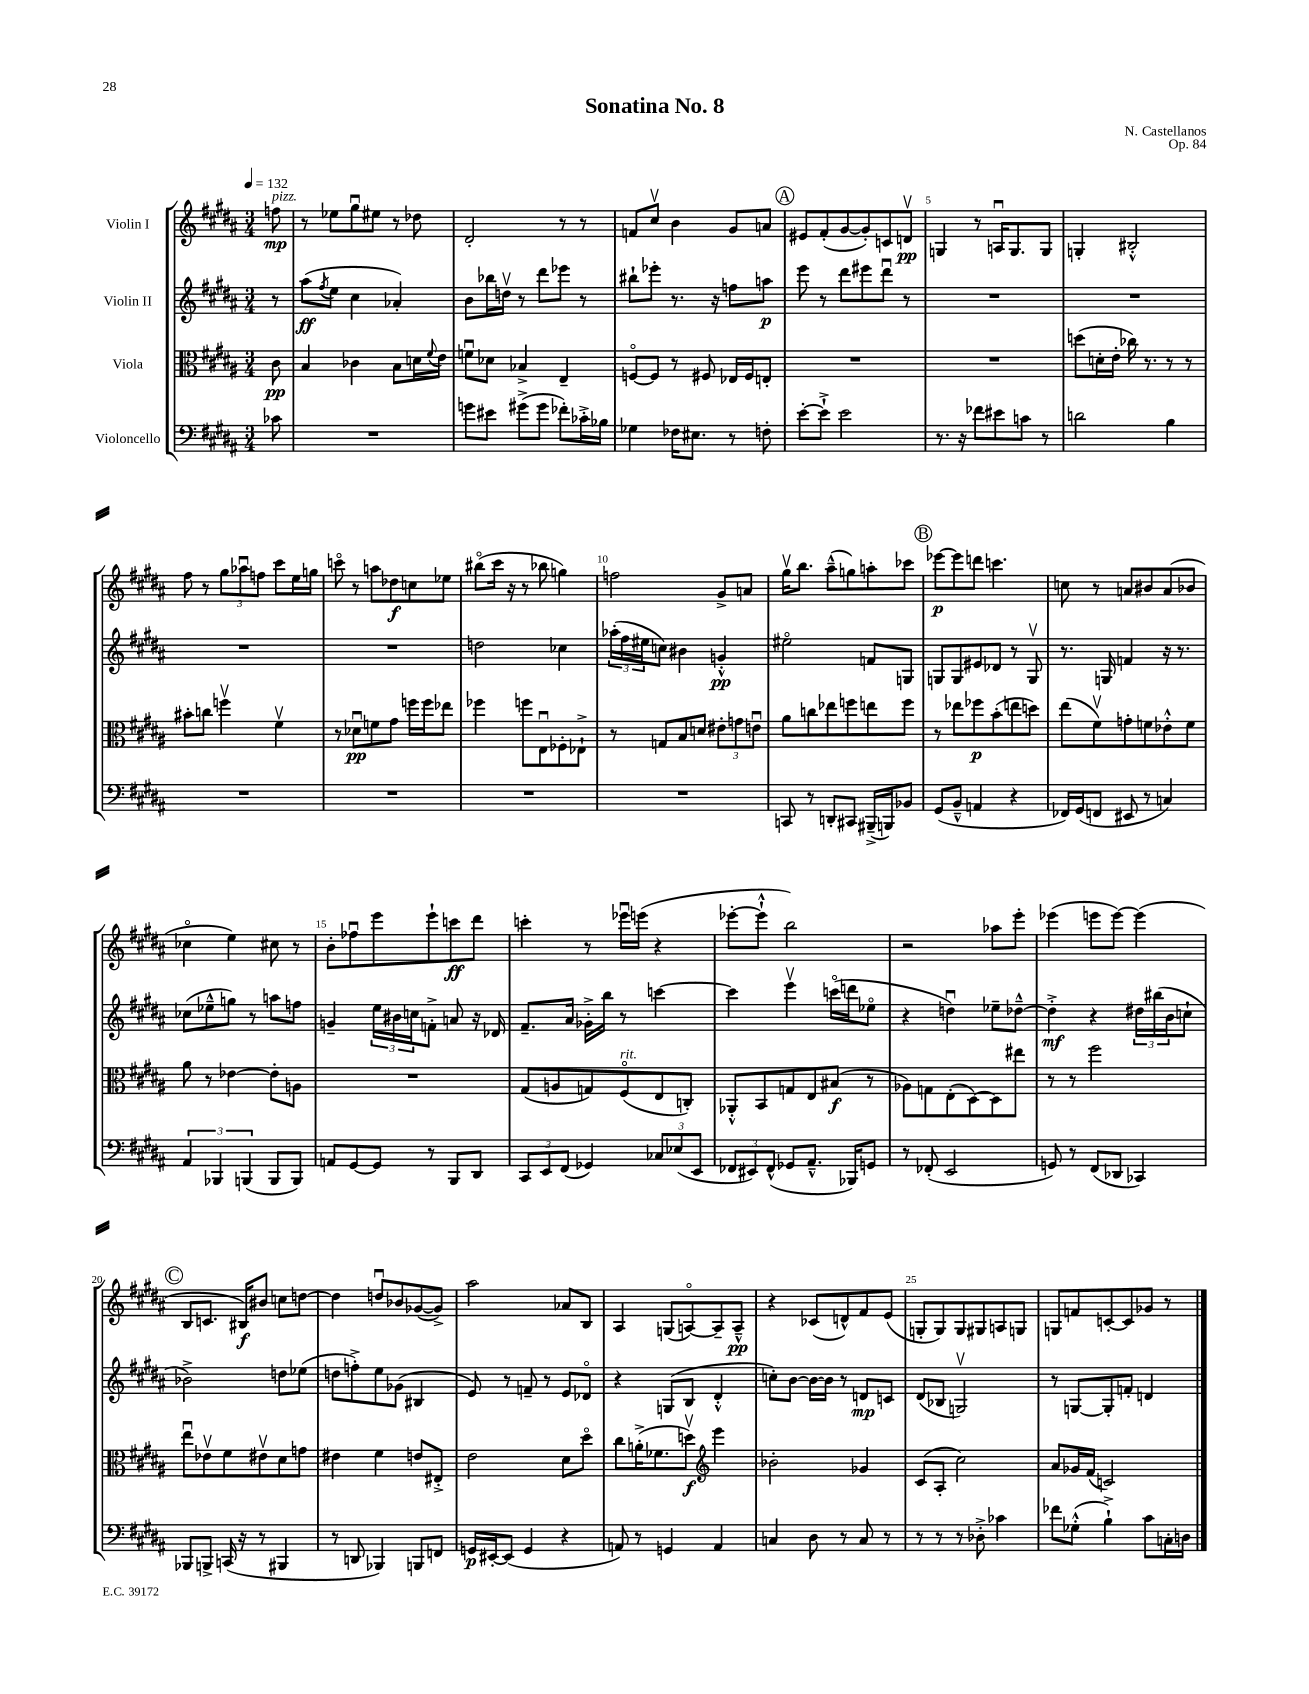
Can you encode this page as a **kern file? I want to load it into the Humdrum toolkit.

**kern	**dynam	**kern	**dynam	**kern	**dynam	**kern	**dynam
*part4	*part4	*part3	*part3	*part2	*part2	*part1	*part1
*staff4	*staff4	*staff3	*staff3	*staff2	*staff2	*staff1	*staff1
*I"Violoncello	*	*I"Viola	*	*I"Violin II	*	*I"Violin I	*
*clefF4	*	*clefC3	*	*clefG2	*	*clefG2	*
*k[f#c#g#d#a#]	*	*k[f#c#g#d#a#]	*	*k[f#c#g#d#a#]	*	*k[f#c#g#d#a#]	*
*M3/4	*	*M3/4	*	*M3/4	*	*M3/4	*
*MM132	*	*MM132	*	*MM132	*	*MM132	*
=	=	=	=	=	=	=	=
!	!	!	!	!	!	!LO:TX:a:i:t=pizz.	!
8c-X\	.	8c#\	pp	8r	.	8ffn\	mp
=1	=1	=1	=1	=1	=1	=1	=1
2.r	.	4B/	.	(8aa#\L	ff	8r	.
.	.	.	.	8qff#/	.	.	.
.	.	.	.	8ee\J	.	8ee-X\L	.
.	.	4c-X\	.	4cc#\	.	8gg#u\	.
.	.	.	.	.	.	8ee#X\J	.
.	.	8B\L	.	4a-X'/)	.	8r	.
.	.	16dn\L	.	.	.	8dd-X\	.
.	.	8qqf#/	.	.	.	.	.
.	.	16e\JJ	.	.	.	.	.
=2	=2	=2	=2	=2	=2	=2	=2
8gn\L	.	8fnu\L	.	8b\L	.	2d#'/	.
8e#X\J	.	8d-X\J	.	16bb-X\L	.	.	.
.	.	.	.	16ddnv\JJ	.	.	.
(8g#X^\L	.	4B-X^/	.	8r	.	.	.
8g#\J	.	.	.	8ddd#\L	.	.	.
8f-X'\L)	.	4E~/	.	8eee-X\J	.	8r	.
16c-X'^\L	.	.	.	8r	.	8r	.
16B-X\JJ	.	.	.	.	.	.	.
=3	=3	=3	=3	=3	=3	=3	=3
4G-X\	.	[8Fn/L	.	8bb#X`\L	.	8fn/L	.
.	.	8F/J]	.	8eee-X'\J	.	8cc#v/J	.
16F-X\KL	.	8r	.	8.r	.	4b\	.
8.E#X\J	.	.	.	.	.	.	.
.	.	8F#X/	.	.	.	.	.
.	.	.	.	16r	.	.	.
8r	.	16E-X/LL	.	8ffn\L	.	8g#/L	.
.	.	16F#/J	.	.	.	.	.
8Fn'\	.	8En'/J	.	8aan\J	p	8an/J	.
!!LO:REH:place=s1:t=A
=4	=4	=4	=4	=4	=4	=4	=4
[8e'\L	.	2.r	.	8eee\	.	8e#X/L	.
8e`^\J]	.	.	.	8r	.	(8f#'/	.
2e\	.	.	.	8ddd#\L	.	[8g#/	.
.	.	.	.	8eee#X\	.	8g#'/])	.
.	.	.	.	8ddd#u\J	.	8cn/	.
.	.	.	.	8r	.	8dnv/J	pp
=5	=5	=5	=5	=5	=5	=5	=5
8.r	.	2.r	.	2.r	.	4Gn/	.
16r	.	.	.	.	.	.	.
8f-X\L	.	.	.	.	.	8r	.
8e#X\	.	.	.	.	.	16Anu/KL	.
.	.	.	.	.	.	8.G/	.
8cn\J	.	.	.	.	.	.	.
8r	.	.	.	.	.	8G/J	.
=6	=6	=6	=6	=6	=6	=6	=6
2dn\	.	(8ddn\L	.	2.r	.	4Gn'/	.
.	.	16dn'\L	.	.	.	.	.
.	.	16e'\JJ	.	.	.	.	.
.	.	16cc-X\)	.	.	.	2B#X'^^/	.
.	.	8.r	.	.	.	.	.
4B\	.	8r	.	.	.	.	.
.	.	8r	.	.	.	.	.
!!LO:LB:g=z
=7	=7	=7	=7	=7	=7	=7	=7
2.r	.	8b#X'\L	.	2.r	.	8ff#\	.
.	.	8ccn\J	.	.	.	8r	.
.	.	4ffnv\	.	.	.	12gg#\L	.
.	.	.	.	.	.	12aa-Xu\	.
.	.	.	.	.	.	12ffn\J	.
.	.	4f#v\	.	.	.	8ccc#\L	.
.	.	.	.	.	.	16ee\L	.
.	.	.	.	.	.	16ggn\JJ	.
=8	=8	=8	=8	=8	=8	=8	=8
2.r	.	8r	.	2.r	.	8cccn\	.
.	.	8d-Xu\L	pp	.	.	8r	.
.	.	8fn\	.	.	.	8aan\L	.
.	.	8g#\J	.	.	.	8dd-X\	f
.	.	16ffn\LL	.	.	.	8ccn\	.
.	.	16ff\J	.	.	.	.	.
.	.	8ee-X\J	.	.	.	8ee-X\J	.
=9	=9	=9	=9	=9	=9	=9	=9
2.r	.	4ff-X\	.	2ddn\	.	(8bb#X\L	.
.	.	.	.	.	.	16ccc#\Jk	.
.	.	.	.	.	.	16r	.
.	.	8ffn\L	.	.	.	8r	.
.	.	8Eu\	.	.	.	8bb-X\	.
.	.	8F-X'\	.	4cc-X\	.	4ggn\)	.
.	.	8E-X`^\J	.	.	.	.	.
=10	=10	=10	=10	=10	=10	=10	=10
2.r	.	8r	.	(24aa-X'\LL	.	2ffn\	.
.	.	.	.	24ff#\	.	.	.
.	.	.	.	24ee#X\J	.	.	.
.	.	8Gn/L	.	8ccn\J)	.	.	.
.	.	8B/	.	4b#X\	.	.	.
.	.	8dn/J	.	.	.	.	.
.	.	12e#X'\L	.	4gn'^^/	pp	8g#^/L	.
.	.	12gn\	.	.	.	.	.
.	.	.	.	.	.	8an/J	.
.	.	12enu\J	.	.	.	.	.
=11	=11	=11	=11	=11	=11	=11	=11
8CCn/	.	8a#\L	.	2ee#X\	.	16gg#v\KL	.
.	.	.	.	.	.	8.bb\J	.
8r	.	8ccn\	.	.	.	.	.
8DDn'/L	.	8ee-X\	.	.	.	(8aa#~^^\L	.
8CC#X/J	.	8ffn\	.	.	.	8ggn\)	.
(16BBB#X~^/LL	.	8een\	.	8fn/L	.	8aan'\	.
16BBBn/J)	.	.	.	.	.	.	.
8BB-X/J	.	8ff\J	.	8Gn/J	.	8ccc-X\J	.
!!LO:REH:place=s1:t=B
=12	=12	=12	=12	=12	=12	=12	=12
(8GG#/L	.	8r	.	8Gn/L	.	[8eee-X\L	p
8BB~^^/J	.	8ee-X\L	.	8G/	.	8eee-\]	.
4AAn/	.	8ff-X\	p	8e#X/	.	8dddn\J	.
.	.	(8b'\	.	8d-X/J	.	4.cccn\	.
4r	.	8een\	.	8r	.	.	.
.	.	8ddn\J)	.	8Gv/	.	.	.
=13	=13	=13	=13	=13	=13	=13	=13
16FF-X/LL)	.	(8ee\L	.	8.r	.	8ccn\	.
(16GG#/J	.	.	.	.	.	.	.
8FFn/J	.	8f#v\)	.	.	.	8r	.
.	.	.	.	16Gn/	.	.	.
8EE#X/	.	8gn'\	.	4fn/	.	8an/L	.
8r	.	8fn\	.	.	.	8b#X/	.
4Cn/)	.	8e-X'^^\	.	16r	.	(8a/	.
.	.	.	.	8.r	.	.	.
.	.	8f\J	.	.	.	8b-X/J	.
!!LO:LB:g=z
=14	=14	=14	=14	=14	=14	=14	=14
6AA#/	.	8a#\	.	(8cc-X\L	.	4cc-X\	.
.	.	8r	.	8ee-X~^^\	.	.	.
6BBB-X/	.	.	.	.	.	.	.
.	.	[4e-X\	.	8ggn\J)	.	4ee\)	.
(6BBBn/	.	.	.	.	.	.	.
.	.	.	.	8r	.	.	.
8BBB/L	.	8e-'\L]	.	8aan\L	.	8cc#X\	.
8BBB/J)	.	8An\J	.	8ffn\J	.	8r	.
=15	=15	=15	=15	=15	=15	=15	=15
8AAn/L	.	2.r	.	4gn~/	.	8b'\L	.
[8GG#/	.	.	.	.	.	8ff-Xu\	.
8GG#/J]	.	.	.	24ee\LL	.	8eee\	.
.	.	.	.	24b#X\	.	.	.
.	.	.	.	24ccn\J	.	.	.
8r	.	.	.	8fn'^\J	.	8eee`\	.
8BBB/L	.	.	.	8an/	.	8cccn\	ff
8DD#/J	.	.	.	16r	.	8ddd#\J	.
.	.	.	.	16d-X/	.	.	.
=16	=16	=16	=16	=16	=16	=16	=16
12CC#/L	.	(8G#/L	.	8.f#~/L	.	4cccn'\	.
12EE/	.	.	.	.	.	.	.
.	.	8An/	.	.	.	.	.
(12FF#/J	.	.	.	.	.	.	.
.	.	.	.	16a#/Jk	.	.	.
4GG-X/)	.	8Gn/)	.	16g-X'^\LL	.	8r	.
.	.	.	.	16bb\JJ	.	.	.
!	!	!LO:TX:a:i:t=rit.	!	!	!	!	!
.	.	(8F#/	.	8r	.	16eee-Xu\LL	.
.	.	.	.	.	.	(16eeen\JJ	.
12C-X/L	.	8E/	.	[4cccn\	.	4r	.
(12E-X/	.	.	.	.	.	.	.
.	.	8Cn'/J)	.	.	.	.	.
12EE/J	.	.	.	.	.	.	.
=17	=17	=17	=17	=17	=17	=17	=17
12FF-X/L	.	8AA-X'^^/L	.	4ccc\]	.	[8eee-X'\L	.
12EE#X/)	.	.	.	.	.	.	.
.	.	8BB/	.	.	.	8eee-`^^\J]	.
(12FF-^^/J	.	.	.	.	.	.	.
8GG-X/L	.	8Gn/	.	4eeev\	.	2bb\)	.
8.AA#~^^/J	.	8E/	.	.	.	.	.
.	.	(8B#X/J	f	(16cccn\LL	.	.	.
16BBB-X/KL)	.	.	.	16dddn\J	.	.	.
8GGn/J	.	8r	.	8ee-X\J	.	.	.
=18	=18	=18	=18	=18	=18	=18	=18
8r	.	8A-X\L)	.	4r	.	2r	.
(8FF-X'/	.	8Gn\	.	.	.	.	.
2EE/	.	(8E'\	.	4ddnu\)	.	.	.
.	.	[8D#\)	.	.	.	.	.
.	.	8D#\]	.	8ee-X~\L	.	8aa-X\L	.
.	.	8ee#X\J	.	[8dd-X~^^\J	.	8eee'\J	.
=19	=19	=19	=19	=19	=19	=19	=19
8GGn/)	.	8r	.	4dd-'^\]	mf	(4eee-X\	.
8r	.	8r	.	.	.	.	.
(8FF#/L	.	2ff#\	.	4r	.	8eeen\L	.
8DD-X/J	.	.	.	.	.	[8eee\J)	.
4CC-X/)	.	.	.	24dd#X\LL	.	(4eee\]	.
.	.	.	.	(24bb#X\	.	.	.
.	.	.	.	24b\J	.	.	.
.	.	.	.	8ccn`\J	.	.	.
!!LO:LB:g=z
!!LO:REH:place=s1:t=C
=20	=20	=20	=20	=20	=20	=20	=20
8BBB-X/L	.	8eeu\L	.	2b-X^\)	.	8B/L	.
8BBBn^/J	.	8e-Xv\	.	.	.	8.cn/J	.
(16CCn/	.	8f#\	.	.	.	.	.
16r	.	.	.	.	.	16B#X/KL)	f
8r	.	8e#Xv\	.	.	.	8b#X/J	.
4BBB#X/	.	8d#\	.	8ddn\L	.	8ccn\L	.
.	.	8gn\J	.	(8ee-X\J	.	[8ddn\J	.
=21	=21	=21	=21	=21	=21	=21	=21
8r	.	4e#X\	.	8ddn\L	.	4dd\]	.
8DDn/	.	.	.	8ffn'^\)	.	.	.
4BBB-X/)	.	4f#\	.	8ee\	.	8ddnu/L	.
.	.	.	.	(8g-X\J	.	8b-X/	.
8BBBn/L	.	8en/L	.	4B#X/	.	([8g-X/	.
8FFn/J	.	8E#X'^/J	.	.	.	8g-^/J])	.
=22	=22	=22	=22	=22	=22	=22	=22
16GGn/LL	p	2e\	.	8e/)	.	2aa#\	.
[16EE#X'/J	.	.	.	.	.	.	.
(8EE#/J]	.	.	.	8r	.	.	.
4GG/	.	.	.	8fn~/	.	.	.
.	.	.	.	8r	.	.	.
4r	.	8d#\L	.	8e/L	.	8a-X/L	.
.	.	8dd#\J	.	8d-X/J	.	8B/J	.
=23	=23	=23	=23	=23	=23	=23	=23
8AAn/)	.	8cc#\L	.	4r	.	4A#/	.
8r	.	(16an'^\K	.	.	.	.	.
.	.	8.f-X\	.	.	.	.	.
4GGn/	.	.	.	(8Gn/L	.	(8Gn/L	.
.	.	8ddnv\J)	f	8B/J	.	[8An/)	.
*	*	*clefG2	*	*	*	*	*
4AA/	.	4eee\	.	4d#'^^/	.	8A~/]	.
.	.	.	.	.	.	8A~^^/J	pp
=24	=24	=24	=24	=24	=24	=24	=24
4Cn/	.	2b-X'\	.	8ccn'\L)	.	4r	.
.	.	.	.	[8b\J	.	.	.
8D#\	.	.	.	16b\LL_	.	(8c-X/L	.
.	.	.	.	16b\JJ]	.	.	.
8r	.	.	.	8r	.	8dn^^/)	.
8C/	.	4g-X/	.	8dn/L	mp	8f#/	.
8r	.	.	.	8cn/J	.	(8e/J	.
=25	=25	=25	=25	=25	=25	=25	=25
8r	.	(8c#/L	.	(8d#/L	.	8Gn'/L	.
8r	.	8A#'/J	.	8B-X/J	.	8G/)	.
8r	.	2cc#\)	.	2Gnv/)	.	8G/	.
8D-X'^\	.	.	.	.	.	8G#X/	.
4c-X\	.	.	.	.	.	8An/	.
.	.	.	.	.	.	8Gn/J	.
=26	=26	=26	=26	=26	=26	=26	=26
8f-X\L	.	8a#/L	.	8r	.	8Gn/L	.
(8G-X'^^\J	.	16g-X/L	.	[8Gn/L	.	8fn/	.
.	.	(16f#/JJ	.	.	.	.	.
4B`^\)	.	2cn/)	.	8G'/]	.	[8cn'/	.
.	.	.	.	8fn'/J	.	8c/]	.
8c#\L	.	.	.	4dn/	.	8g-X/J	.
16Cn'\L	.	.	.	.	.	8r	.
16Dn\JJ	.	.	.	.	.	.	.
==	==	==	==	==	==	==	==
*-	*-	*-	*-	*-	*-	*-	*-
